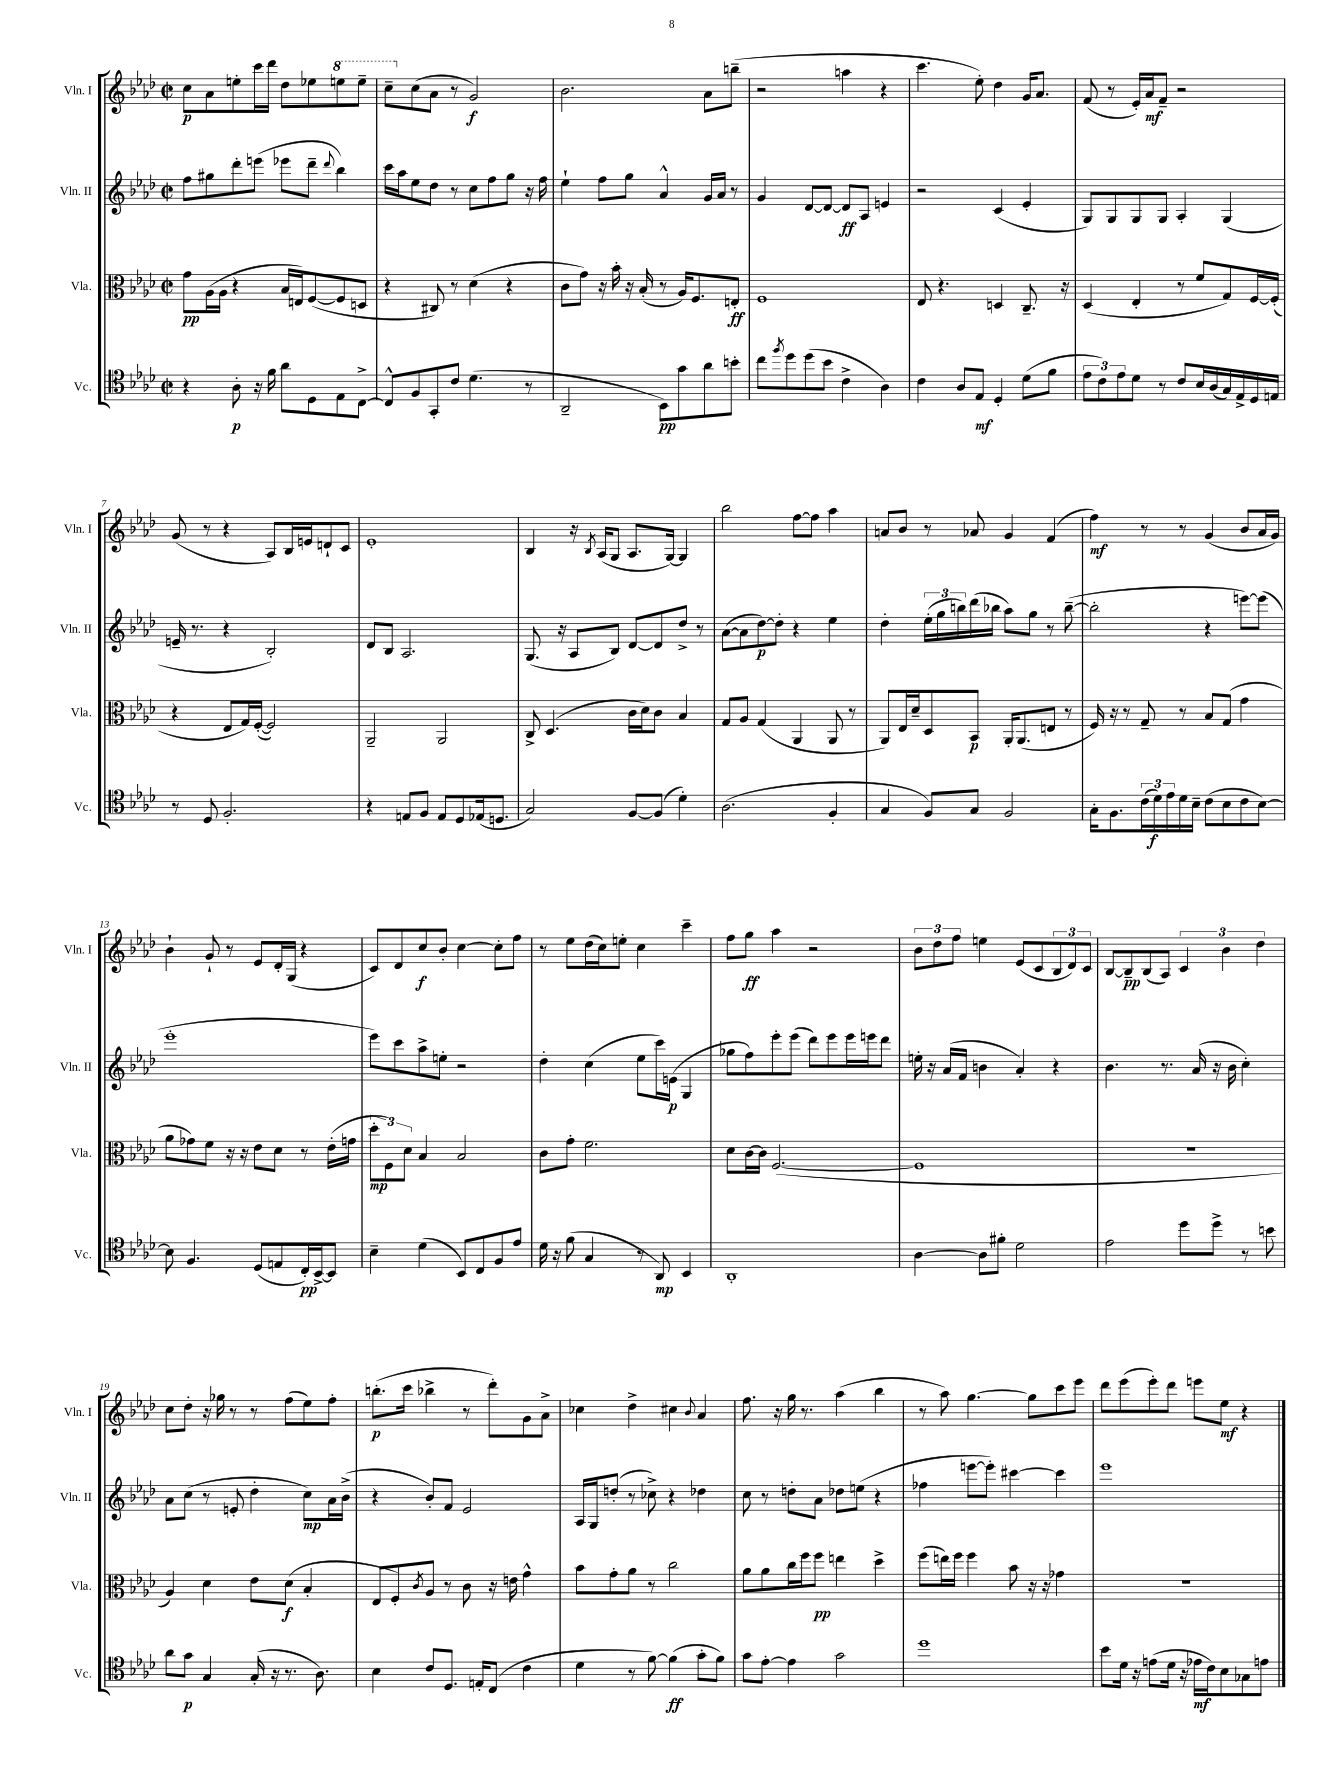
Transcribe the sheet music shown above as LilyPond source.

<<
\new StaffGroup <<
\new Staff = "s0" \with { instrumentName = "Vln. I" shortInstrumentName = "Vln. I" } {
    \clef treble \key aes \major \defaultTimeSignature \time 2/2
    c''8\p aes'8 e''8-. c'''16 des'''16 des''8 ees''8 \ottava #1 e'''8 e'''8-- |
    c'''8-- \ottava #0 c''8( aes'8 r8 g'2\f) |
    bes'2. aes'8 b''8--( |
    r2 a''4 r4 |
    c'''4. ees''8-.) des''4 g'16 aes'8. |
    f'8( r8 ees'16-.) aes'16\mf f'8-- r2 |
    g'8( r8 r4 aes8) bes16 e'16 d'8-! c'8 |
    ees'1-. |
    bes4 r16 \acciaccatura { bes8 } aes16( g8 aes8. g16~) g4 |
    bes''2 f''8~ f''8 aes''4 |
    a'8 bes'8 r8 aes'8 g'4 f'4( |
    f''4\mf) r8 r8 g'4( bes'8 aes'16 g'16) |
    bes'4-! g'8-! r8 ees'8 des'16-. g16( r4 |
    c'8) des'8 c''8\f bes'8-. c''4~ c''8-. f''8 |
    r8 ees''8 des''16( c''16) e''8-. c''4 c'''4-- |
    f''8 g''8\ff aes''4 r2 |
    \tuplet 3/2 { bes'8 des''8 f''8 } e''4 ees'8( c'8 \tuplet 3/2 { bes8 des'8) c'8 } |
    bes8~ bes8--\pp bes8( aes8) \tuplet 3/2 { c'4 bes'4 des''4 } |
    c''8 des''8-. r16 ges''16 r8 r8 f''8( ees''8) f''8-. |
    b''8.-.\p( c'''16 bes''4-> r8 des'''8-.) g'8 aes'8-> |
    ces''4 des''4-> cis''4 \appoggiatura { bes'8 } aes'4 |
    f''8. r16 g''16 r8. aes''4( bes''4 |
    r8 aes''8) g''4.~ g''8 c'''8 ees'''8 |
    des'''8 ees'''8( ees'''8-.) des'''8 e'''8 ees''8\mf r4 \bar "|." |
}
\new Staff = "s1" \with { instrumentName = "Vln. II" shortInstrumentName = "Vln. II" } {
    \clef treble \key aes \major \defaultTimeSignature \time 2/2
    f''8 gis''8 des'''8-. e'''8( ees'''8 des'''8-- \appoggiatura { des'''8 } bes''4) |
    c'''16 aes''16 ees''8 des''8 r8 c''8 f''8 g''8 r16 f''16 |
    ees''4-! f''8 g''8 aes'4-^ g'16 aes'16 r8 |
    g'4 des'8~ des'8~ des'8\ff aes8 e'4 |
    r2 c'4( ees'4-. |
    g8) g8 g8 g8 aes4-. g4( |
    e'16-- r8. r4 bes2-.) |
    des'8 bes8 aes2. |
    g8.( r16 aes8 bes8) des'8~ des'8 des''8-> r8 |
    aes'8~( aes'8 des''8~\p) des''8-. r4 ees''4 |
    des''4-. \tuplet 3/2 { ees''16-.( g''16 b''16) } des'''16( bes''16 aes''8) g''8 r8 bes''8~--( |
    bes''2-. r4 e'''8~) e'''8( |
    ees'''1-. |
    ees'''8) c'''8 aes''8-> e''8-. r2 |
    des''4-. c''4( ees''8 c'''16) e'16\p( g4 |
    ges''8 f''8) ees'''8-. ees'''8( des'''8) ees'''8 ees'''16 e'''16 des'''8 |
    e''16-. r16 aes'16( f'16 b'4 aes'4-.) r4 |
    bes'4. r8. aes'16( r16 bes'16 c''4-.) |
    aes'8 c''8( r8 e'8-. des''4-. c''8\mp) aes'16 bes'16->( |
    r4 bes'8-.) f'8 ees'2 |
    aes16 g16 d''8-.( r8 ces''8->) r4 des''4 |
    c''8 r8 d''8-. aes'8 des''8 e''8( r4 |
    fes''4 e'''8~ e'''8-.) cis'''4~ cis'''4 |
    ees'''1 \bar "|." |
}
\new Staff = "s2" \with { instrumentName = "Vla." shortInstrumentName = "Vla." } {
    \clef alto \key aes \major \defaultTimeSignature \time 2/2
    g'8\pp aes16( aes16 r4 bes16 e16) f8~( f8 d8 |
    r4 cis8) r8 des'4( r4 |
    c'8 g'8) r16 bes'16-. r16 bes16-.( r8 aes16) f8. e8-.\ff |
    f1 |
    ees8 r4. d4 c8.-- r16 |
    des4( ees4-. r8 f'8 g8) f16~ f16-.( |
    r4 ees8 g16) f16~-.( f2) |
    aes,2-- aes,2 |
    c8-> des4.( c'16 des'16) c'8 bes4 |
    g8 aes8 g4( aes,4 aes,8 r8 |
    aes,8) ees16 des'16-- des8 bes,8\p aes,16-. aes,8.( e8 r8 |
    f16) r16 r8 g8-- r8 bes8 g8( g'4 |
    aes'8 ges'8) f'8 r16 r16 ees'8 des'8 r8 ees'16-.( g'16 |
    \tuplet 3/2 { des''8-.\mp f8) des'8 } bes4 bes2 |
    c'8 g'8-. f'2. |
    des'8 c'16~ c'16 f2.~( |
    f1 |
    r1 |
    aes4) des'4 ees'8 des'8\f( bes4-. |
    ees8 f8-.) \acciaccatura { c'8 } aes8 r8 c'8 r16 e'16 g'4-^ |
    bes'8 g'8-. aes'8 r8 c''2 |
    aes'8 aes'8 c''16 f''16 f''8\pp e''4 des''4-> |
    f''8( e''16) f''16 f''4 bes'8 r16 r16 ges'4 |
    r1 \bar "|." |
}
\new Staff = "s3" \with { instrumentName = "Vc." shortInstrumentName = "Vc." } {
    \clef tenor \key aes \major \defaultTimeSignature \time 2/2
    r4 aes8-.\p r16 f'16 aes'8 des8 ees8 c8~-> |
    c8-^ f8 g,8-. c'8 des'4.( r8 |
    aes,2-- bes,8\pp) g'8 aes'8 b'8-. |
    c''8 \acciaccatura { f''8 } des''8 des''8( bes'8 c'4-> aes4) |
    c'4 aes8 ees8\mf des4-. des'8( f'8 |
    \tuplet 3/2 { ees'8 c'8) ees'8 } des'8 r8 c'8 bes16 aes16( g16) ees16-> des16 e16 |
    r8 des8 f2.-. |
    r4 e8 f8 e8 des8 ees16( d8. |
    g2) f8~ f8( des'4-.) |
    aes2.( f4-. |
    g4 f8) g8 f2 |
    g16-. f8. \tuplet 3/2 { c'16( des'16\f) ees'16 } des'16 bes16-- c'8( bes8 c'8 bes8~) |
    bes8 f4. des8( e8 c16-.\pp) bes,16~-> bes,8 |
    bes4-- des'4( bes,8) c8 f8 ees'8 |
    des'16 r16 f'8( g4 r8 aes,8\mp) bes,4 |
    aes,1-. |
    aes4~ aes8 fis'8-. des'2 |
    ees'2 des''8 des''8-> r8 b'8 |
    aes'8 g'8\p g4 g16-.( r16 r8. aes8.) |
    bes4 c'8 des8. e16-. c8( c'4 |
    des'4 r8 f'8~) f'4\ff( g'8-. f'8) |
    g'8 ees'8~-. ees'4 g'2 |
    des''1 |
    bes'8 des'16 r16 e'8( des'16 r16 ees'16\mf c'16) bes8 ges8 e'8 \bar "|." |
}
>>
>>
